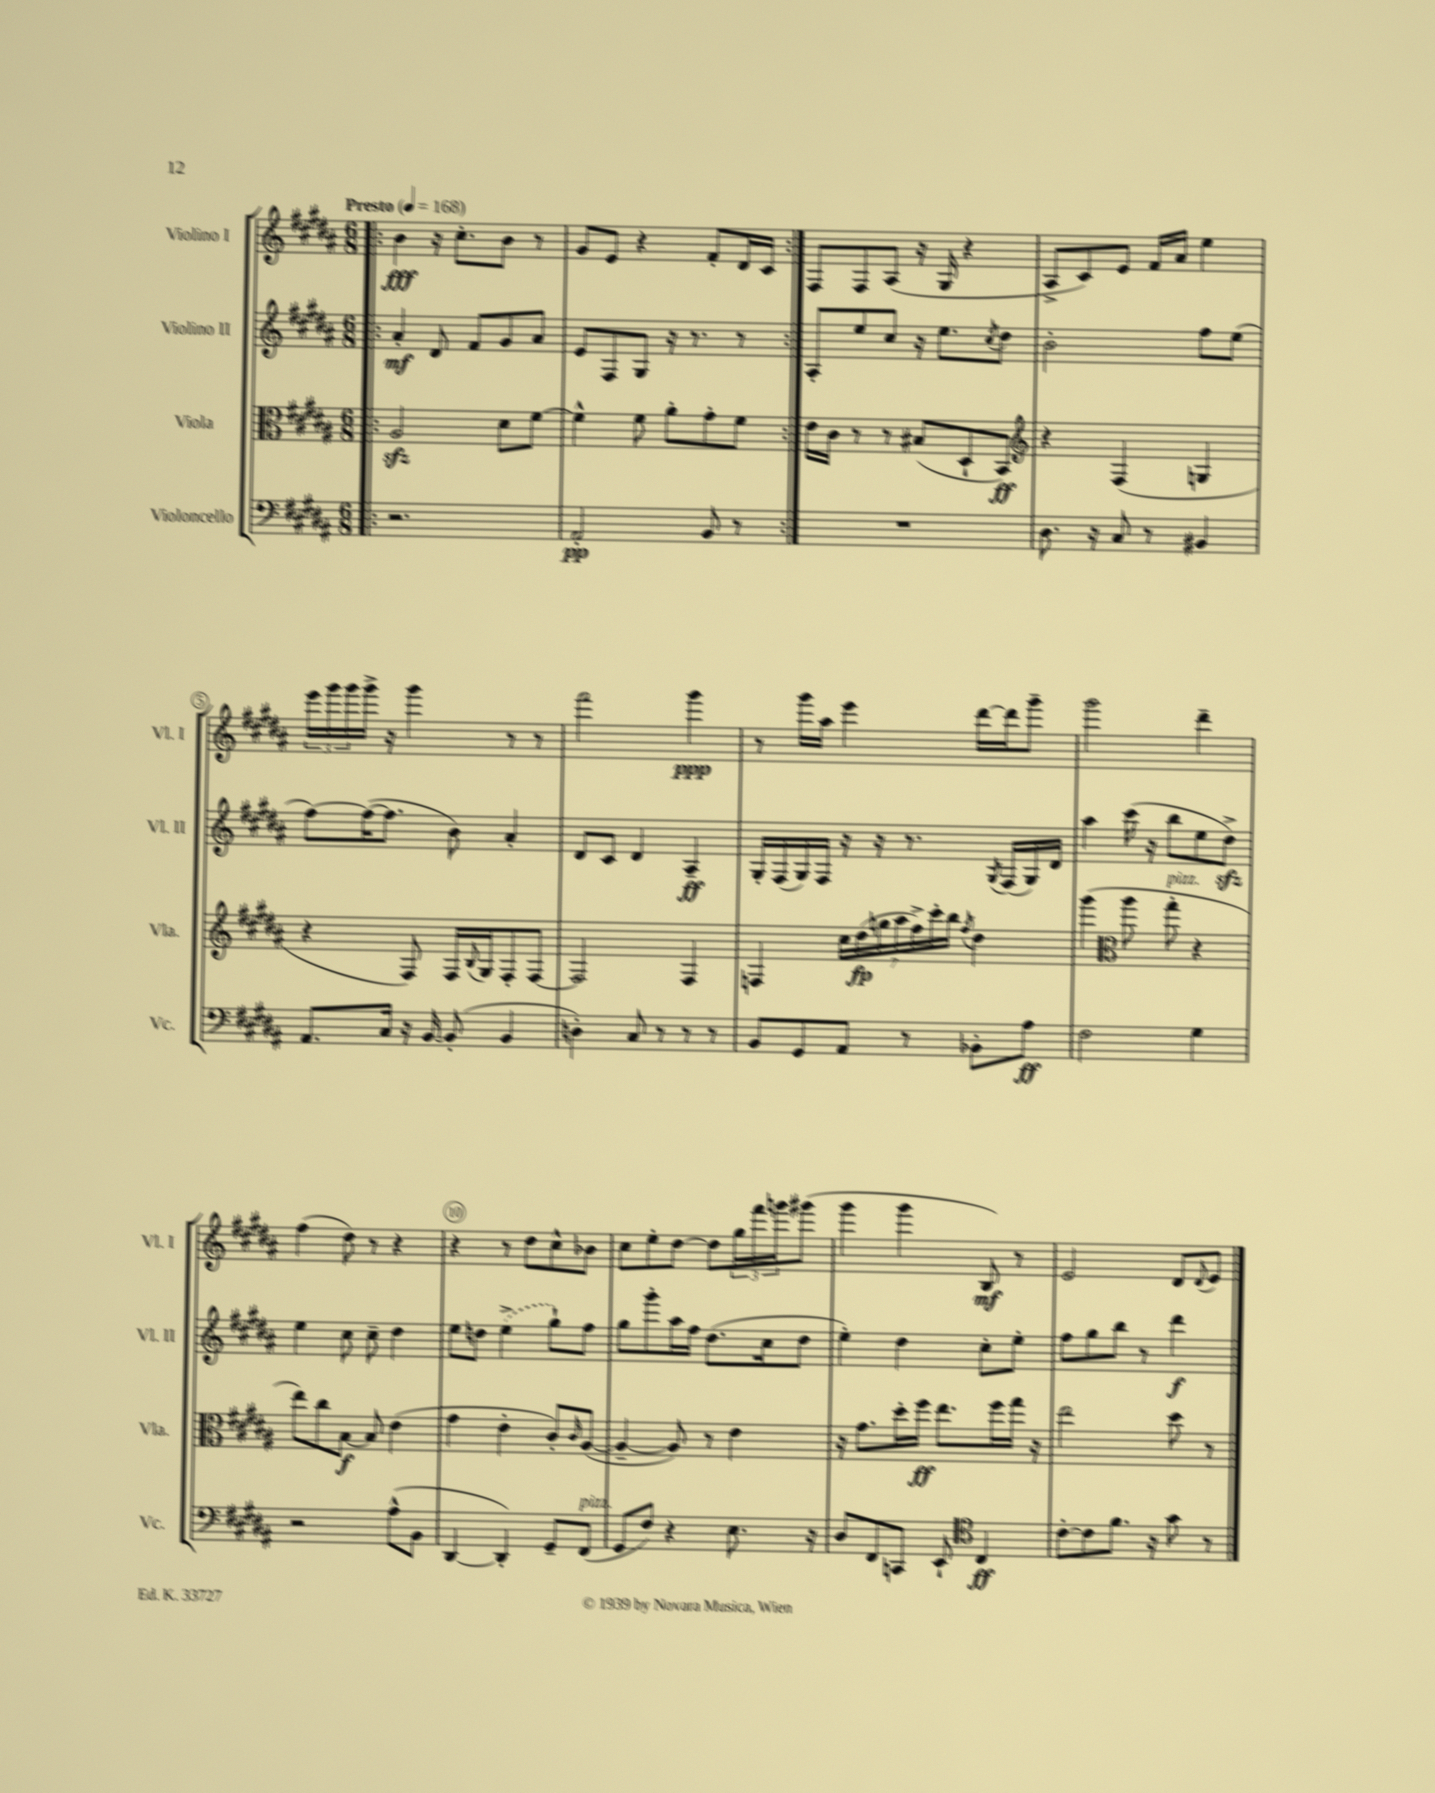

**kern	**dynam	**kern	**dynam	**kern	**dynam	**kern	**dynam
*part4	*part4	*part3	*part3	*part2	*part2	*part1	*part1
*staff4	*staff4	*staff3	*staff3	*staff2	*staff2	*staff1	*staff1
*I"Violoncello	*	*I"Viola	*	*I"Violino II	*	*I"Violino I	*
*I'Vc.	*	*I'Vla.	*	*I'Vl. II	*	*I'Vl. I	*
*clefF4	*	*clefC3	*	*clefG2	*	*clefG2	*
*k[f#c#g#d#a#]	*	*k[f#c#g#d#a#]	*	*k[f#c#g#d#a#]	*	*k[f#c#g#d#a#]	*
*M6/8	*	*M6/8	*	*M6/8	*	*M6/8	*
*MM168	*	*MM168	*	*MM168	*	*MM168	*
=1!|:	=1!|:	=1!|:	=1!|:	=1!|:	=1!|:	=1!|:	=1!|:
!	!	!	!	!	!	!LO:TX:a:B:t=Presto	!
2.r	.	2A#zz/	.	4a#'/	mf	4b\	fff
.	.	.	.	8d#/	.	16r	.
.	.	.	.	.	.	8.cc#'\L	.
.	.	.	.	8f#/L	.	.	.
.	.	8d#\L	.	8g#/	.	8b\J	.
.	.	[8f#\J	.	8a#/J	.	8r	.
=2	=2	=2	=2	=2	=2	=2	=2
2AA#'/	pp	4f#^^\]	.	8e/L	.	8g#/L	.
.	.	.	.	8F#/	.	8e/J	.
.	.	8f#\	.	8G#/J	.	4r	.
.	.	8a#'\L	.	16r	.	.	.
.	.	.	.	8.r	.	.	.
8BB/	.	8g#'\	.	.	.	8f#'/L	.
8r	.	8f#\J	.	8r	.	16d#/L	.
.	.	.	.	.	.	16c#/JJ	.
=3:|!	=3:|!	=3:|!	=3:|!	=3:|!	=3:|!	=3:|!	=3:|!
2.r	.	16e\LL	.	8A#'/L	.	8F#/L	.
.	.	16c#\JJ	.	.	.	.	.
.	.	8r	.	8ee/	.	8F#/	.
.	.	8r	.	8cc#/J	.	(8A#/J	.
.	.	(8B#X/L	.	16r	.	16r	.
.	.	.	.	8.ee\L	.	16G#/	.
.	.	8D#`/	.	.	.	4r	.
.	.	.	.	8qcc#/	.	.	.
.	.	8BB/J)	ff	8dd#\J	.	.	.
=4	=4	=4	=4	=4	=4	=4	=4
*	*	*clefG2	*	*	*	*	*
8.D#\	.	4r	.	2b'\	.	8A#^/L	.
.	.	.	.	.	.	8c#/)	.
16r	.	.	.	.	.	.	.
8C#/	.	(4F#/	.	.	.	8e/J	.
8r	.	.	.	.	.	16f#/LL	.
.	.	.	.	.	.	16a#/JJ	.
4BB#X/	.	4Gn/	.	8ff#\L	.	4ee\	.
.	.	.	.	(8ee\J	.	.	.
!!LO:LB:g=z
=5	=5	=5	=5	=5	=5	=5	=5
8.AA#/L	.	4r	.	[8ff#\L)	.	24eee\LL	.
.	.	.	.	.	.	24ggg#\	.
.	.	.	.	.	.	24ggg#\	.
.	.	.	.	(16ff#\K_	.	16ggg#^\JJ	.
16C#/Jk	.	.	.	8.ff#\J]	.	16r	.
16r	.	8F#/)	.	.	.	4ggg#\	.
[16BB/	.	.	.	.	.	.	.
(8BB'/]	.	16F#/LL	.	8b\)	.	.	.
.	.	8qqB/	.	.	.	.	.
.	.	16G#/J	.	.	.	.	.
4BB/	.	8F#'/	.	4a#'/	.	8r	.
.	.	[8F#/J	.	.	.	8r	.
=6	=6	=6	=6	=6	=6	=6	=6
4Dn'\)	.	2F#/]	.	8d#/L	.	2fff#\	.
.	.	.	.	8c#/J	.	.	.
8C#/	.	.	.	4d#/	.	.	.
8r	.	.	.	.	.	.	.
8r	.	4F#/	.	4A#~/	ff	4ggg#\	ppp
8r	.	.	.	.	.	.	.
=7	=7	=7	=7	=7	=7	=7	=7
8BB/L	.	4Fn/	.	16G#'/LL	.	8r	.
.	.	.	.	(16F#/	.	.	.
8GG#/	.	.	.	16G#/)	.	16ggg#\LL	.
.	.	.	.	16F#/JJ	.	16aa#\JJ	.
8AA#/J	.	28cc#\LL	.	16r	.	4eee\	.
.	.	(28dd#\	fp	.	.	.	.
.	.	.	.	16r	.	.	.
.	.	28ggn\	.	.	.	.	.
.	.	28aa#\	.	.	.	.	.
8r	.	.	.	8.r	.	.	.
.	.	28ff#^\)	.	.	.	.	.
.	.	28ccc#'\	.	.	.	.	.
.	.	28bb\JJ	.	.	.	.	.
.	.	8qff#/	.	.	.	.	.
8BB-X'\L	.	4dd#\	.	.	.	[16ddd#\LL	.
.	.	.	.	8qG#/	.	.	.
.	.	.	.	(16F#/LL	.	16ddd#\J]	.
8A#\J	ff	.	.	16G#/)	.	8ggg#~\J	.
.	.	.	.	16d#/JJ	.	.	.
=8	=8	=8	=8	=8	=8	=8	=8
2F#\	.	(4ggg#\	.	4aa#\	.	2ggg#\	.
*	*	*clefC3	*	*	*	*	*
.	.	8aa#\	.	(16ccc#\	.	.	.
.	.	.	.	16r	.	.	.
!	!	!LO:TX:a:i:t=pizz.	!	!	!	!	!
.	.	8gg#'\	.	8bb\L	.	.	.
4G#\	.	4r	.	8ee\	.	4ddd#~\	.
.	.	.	.	8dd#zz^\J)	.	.	.
!!LO:LB:g=z
=9	=9	=9	=9	=9	=9	=9	=9
2r	.	8ee\L)	.	4ee\	.	(4ff#\	.
.	.	8cc#\	.	.	.	.	.
.	.	[8B\J	f	8cc#\	.	8dd#\)	.
.	.	8B/]	.	8cc#~\	.	8r	.
(8A#^^\L	.	(4e\	.	4dd#\	.	4r	.
8BB\J	.	.	.	.	.	.	.
=10	=10	=10	=10	=10	=10	=10	=10
[4DD#/	.	4g#\	.	8ee\L	.	4r	.
.	.	.	.	8ddn\J	.	.	.
4DD#'/])	.	4e'\	.	(4ee^\	.	8r	.
.	.	.	.	.	.	8dd#\L	.
8GG#~/L	.	8c#'/L)	.	8gg#`\L)	.	8cc#^^\	.
.	.	16qqc#/	.	.	.	.	.
!LO:TX:a:i:t=pizz.	!	!	!	!	!	!	!
(8FF#/J	.	([8A#/J	.	8ff#\J	.	8b-X\J	.
=11	=11	=11	=11	=11	=11	=11	=11
8GG#/L	.	4A#~/_	.	8gg#\L	.	8cc#\L	.
8F#/J)	.	.	.	8ggg#'\	.	8ee'\	.
4r	.	8A#/])	.	16aa#\L	.	[8dd#\J	.
.	.	.	.	16ff#\JJ	.	.	.
.	.	8r	.	(8.dd#\L	.	8dd#\L]	.
8.E\	.	4e\	.	.	.	24gg#\L	.
.	.	.	.	.	.	24fff#\	.
.	.	.	.	16cc#\k	.	.	.
.	.	.	.	.	.	24gggn\J	.
.	.	.	.	8dd#\J	.	(8ggg#X\J	.
16r	.	.	.	.	.	.	.
=12	=12	=12	=12	=12	=12	=12	=12
8D#/L	.	16r	.	4ee'\)	.	4ggg#\	.
.	.	8.g#\L	.	.	.	.	.
8FF#/	.	.	.	.	.	.	.
8CCn/J	.	16dd#'\L	.	4dd#\	.	4ggg#\	.
.	.	16ff#\JJ	ff	.	.	.	.
8EE`/	.	8.ee\L	.	.	.	.	.
*clefC4	*	*	*	*	*	*	*
4C#/	ff	.	.	8cc#'\L	.	8B/)	mf
.	.	16ff#\L	.	.	.	.	.
.	.	16gg#\JJ	.	8ee'\J	.	8r	.
.	.	16r	.	.	.	.	.
=13	=13	=13	=13	=13	=13	=13	=13
[8c#'\L	.	2ee\	.	8ff#\L	.	2e/	.
8c#\]	.	.	.	8gg#\	.	.	.
8.f#\J	.	.	.	8bb\J	.	.	.
.	.	.	.	8r	.	.	.
16r	.	.	.	.	.	.	.
8g#\	.	8dd#\	.	4ddd#\	f	8d#/L	.
.	.	.	.	.	.	8qqd#/	.
8r	.	8r	.	.	.	8e/J	.
==	==	==	==	==	==	==	==
*-	*-	*-	*-	*-	*-	*-	*-
